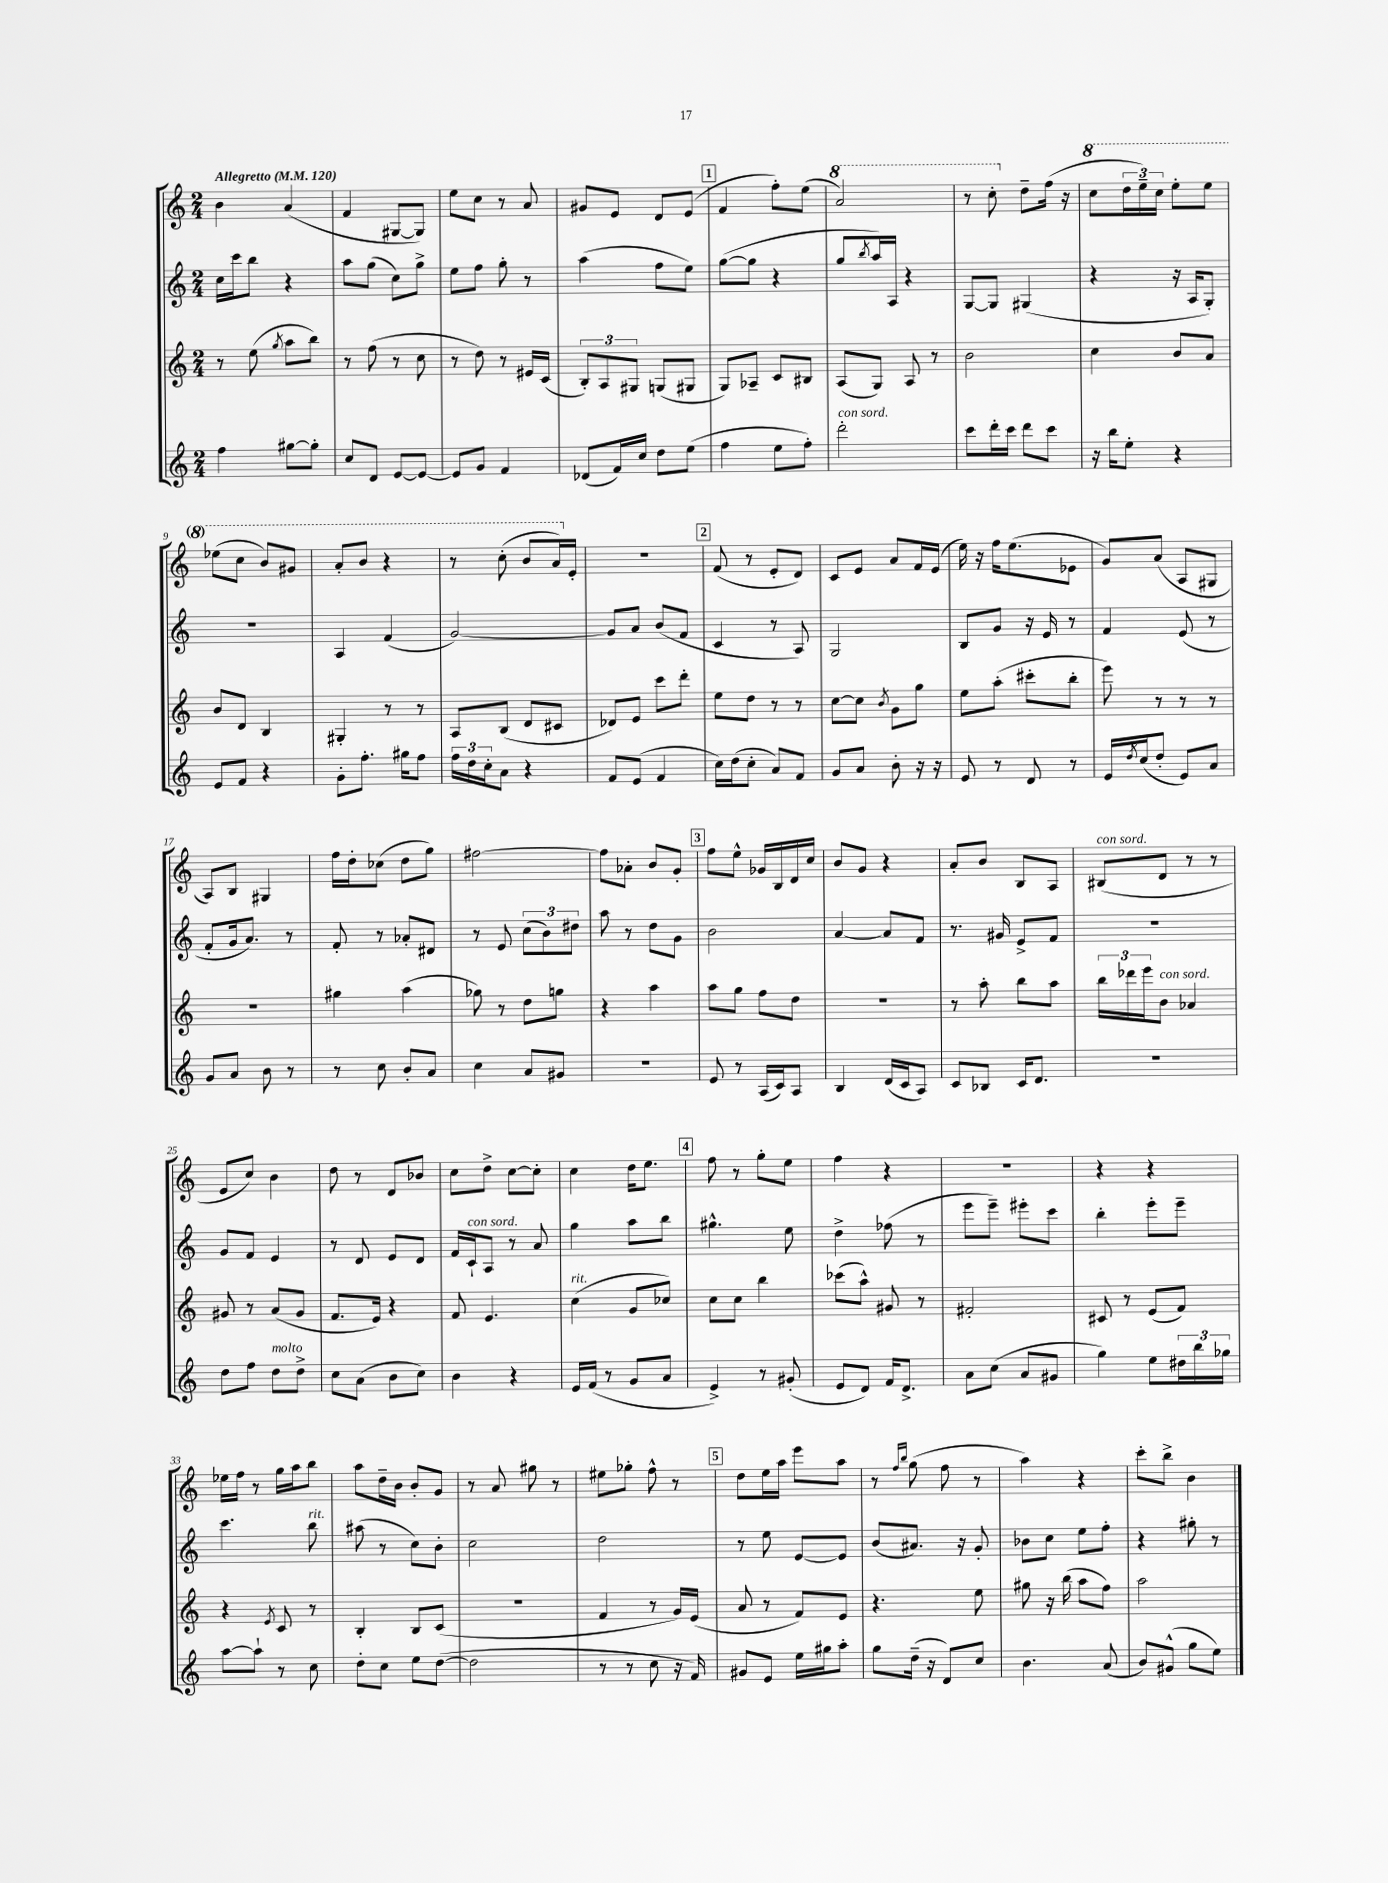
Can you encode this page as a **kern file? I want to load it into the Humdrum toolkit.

**kern	**kern	**kern	**kern
*staff4	*staff3	*staff2	*staff1
*clefG2	*clefG2	*clefG2	*clefG2
*k[]	*k[]	*k[]	*k[]
*M2/4	*M2/4	*M2/4	*M2/4
*MM120	*MM120	*MM120	*MM120
4ff	8r	16cc	4b
.	.	16ccc	.
.	(8ee	8bb	.
.	8qgg	.	.
[8gg#	8aa	4r	(4a
8gg#']	8bb)	.	.
=	=	=	=
8cc	8r	8aa	4f
8d	(8ff	(8gg	.
[8e	8r	8cc)	[8G#
8e_	8cc	8gg^	8G#])
=	=	=	=
8e]	8r	8ee	8ee
8g	8dd)	8ff	8cc
4f	8r	8gg'	8r
.	16e#	8r	8a
.	(16c	.	.
=	=	=	=
(8d-	12B')	(4aa	8g#
.	12A	.	.
16f)	.	.	8e
.	12G#	.	.
16cc	.	.	.
8dd	(8G	8ff	8d
(8ee	8G#	8ee)	(8e
=	=	=	=
4ff	8G)	([8gg	4f
.	8A-~	8gg]	.
8ee	8c	4r	8ff')
8ff')	8B#	.	(8ee
=	=	=	=
2ddd'	(8A	8gg	2aa)
.	.	8qbb	.
.	8G)	16aa)	.
.	.	16A	.
.	8A	4r	.
.	8r	.	.
=	=	=	=
8ccc	2b	[8G	8r
16ddd'	.	8G]	8ccc'
16ccc	.	.	.
8ddd	.	(4G#	8dd~
8ccc	.	.	(16ff
.	.	.	16r
=	=	=	=
16r	4cc	4r	8ccc
16bb	.	.	.
8ee'	.	.	24ddd
.	.	.	24eee~)
.	.	.	24ccc
4r	8b	16r	8eee'
.	.	16A	.
.	8a	8G')	8eee
=	=	=	=
8e	8b	2r	(8eee-
8f	8d	.	8ccc
4r	4B	.	8bb)
.	.	.	8gg#
=	=	=	=
8g'	4G#'	4A	8aa'
8.ff'	.	.	8bb
.	8r	(4f	4r
16gg#	.	.	.
8ff	8r	.	.
=	=	=	=
24ff	8A	[2g)	8r
24dd	.	.	.
24cc'	.	.	.
8a	(8B	.	(8ccc'
4r	8d	.	8bb
.	8c#	.	16aa)
.	.	.	16e'
=	=	=	=
8f	8d-)	8g]	2r
(8e	8e	8a	.
4f	8ccc	(8b	.
.	8ddd'	8f	.
=	=	=	=
16cc)	8ee	4c	(8f
(16dd	.	.	.
8cc'	8dd	.	8r
8a)	8r	8r	8e'
8f	8r	8A)	8d)
=	=	=	=
8g	[8cc	2G	8c
8a	8cc]	.	8e
.	8qb	.	.
8b'	8g	.	8a
16r	8gg	.	16f
16r	.	.	(16e
=	=	=	=
8e	8ee	8B	16ee)
.	.	.	16r
8r	(8aa'	8g	16ff
.	.	.	(8.ee
8d	8ccc#'	16r	.
.	.	16e	.
8r	8bb'	8r	8e-
=	=	=	=
16e	8eee)	4f	8g)
8qdd	.	.	.
(16cc	.	.	.
8dd'	8r	.	(8a
8e)	8r	(8e	8A
8a	8r	8r	8G#
=	=	=	=
8g	2r	8f'	8A)
8a	.	16g	8B
.	.	8.a)	.
8b	.	.	4G#
8r	.	8r	.
=	=	=	=
8r	4gg#	8f'	16ff
.	.	.	16dd'
8cc	.	8r	(8cc-
8b'	(4aa	8a-'	8dd
8a	.	8d#	8gg)
=	=	=	=
4cc	8gg-)	8r	[2ff#
.	8r	8e	.
8a	8dd	(12cc	.
.	.	12b)	.
8g#	8gg	.	.
.	.	12dd#	.
=	=	=	=
2r	4r	8aa	8ff#]
.	.	8r	8a-'
.	4aa	8dd	8b
.	.	8g	8g'
=	=	=	=
8e	8aa	2b	8ff
8r	8gg	.	8ee^^
(16A	8ff	.	16g-
16c)	.	.	16B
8A	8dd	.	16d
.	.	.	16cc
=	=	=	=
4B	2r	[4a	8b
.	.	.	8g
(16d	.	8a]	4r
16c	.	.	.
8A)	.	8f	.
=	=	=	=
8c	8r	8.r	8a'
8B-	8aa'	.	8b
.	.	16g#	.
16c	8bb	8e^	8B
8.d	.	.	.
.	8aa	8f	8A
=	=	=	=
2r	24bb	2r	(8B#
.	24ddd-	.	.
.	24eee	.	.
.	8b	.	8d
.	4a-	.	8r
.	.	.	8r
=	=	=	=
8dd	8g#	8g	8e
8ff	8r	8f	8cc)
8dd	(8a	4e	4b
8dd^	8g#	.	.
=	=	=	=
8cc	8.f	8r	8dd
(8a	.	8d	8r
.	16e)	.	.
8b	4r	8e	8d
8cc)	.	8d	8b-
=	=	=	=
4b	8f	16f	8cc
.	.	16c`	.
.	4.e	8A	8dd^
4r	.	8r	[8cc
.	.	8a	8cc']
=	=	=	=
16e	(4cc	4gg	4cc
(16f	.	.	.
8r	.	.	.
8g	8g	8aa	16dd
.	.	.	8.ee
8a	8cc-)	8bb	.
=	=	=	=
4e^)	8cc	4.gg#^^	8ff
.	8cc	.	8r
8r	4bb	.	8gg'
(8g#'	.	8ee	8ee
=	=	=	=
8e	(8ccc-	4dd^	4ff
8d)	8aa^^)	.	.
16f	8g#	(8ff-	4r
8.d^	.	.	.
.	8r	8r	.
=	=	=	=
8a	2f#'	8eee	2r
(8cc	.	8eee~)	.
8a	.	8eee#'	.
8g#	.	8ccc	.
=	=	=	=
4gg)	8c#	4bb'	4r
.	8r	.	.
8ee	(8e	8eee'	4r
24dd#	8f)	8eee~	.
24bb	.	.	.
24gg-	.	.	.
=	=	=	=
[8aa	4r	4.ccc	16ee-
.	.	.	16ff
8aa`]	.	.	8r
.	8qe	.	.
8r	8c	.	16gg
.	.	.	16aa
8cc	8r	8bb	8bb
=	=	=	=
8dd'	4B'	(8aa#	8aa
8cc	.	8r	16dd~
.	.	.	16b
8ee	8B	8cc)	8b'
([8dd	(8c	8b'	8g
=	=	=	=
2dd]	2r	2cc	8r
.	.	.	8a
.	.	.	8gg#
.	.	.	8r
=	=	=	=
8r	4f	2dd	8ee#
8r	.	.	8gg-'
8cc	8r	.	8ff^^
16r	16g)	.	8r
16f)	(16e	.	.
=	=	=	=
8g#	8a	8r	8dd
8e	8r	8ee	16ee
.	.	.	16aa
16ee	8f)	[8e	8eee
16gg#	.	.	.
8aa'	8e	8e]	8aa
=	=	=	=
8gg	4.r	(8b	8r
.	.	.	16qqff
.	.	.	16qqbb
(16dd~	.	8.a#)	(8gg
16r	.	.	.
8d)	.	.	8ff
.	.	16r	.
8cc	8ee	8g'	8r
=	=	=	=
4.b	8gg#	8b-	4aa)
.	16r	8cc	.
.	(16bb	.	.
.	8aa	8ee	4r
(8a	8ff)	8ff'	.
=	=	=	=
8b)	2aa	4r	8ccc'
(8g#^^	.	.	8bb^
8gg	.	8gg#'	4b
8ee)	.	8r	.
==	==	==	==
*-	*-	*-	*-
